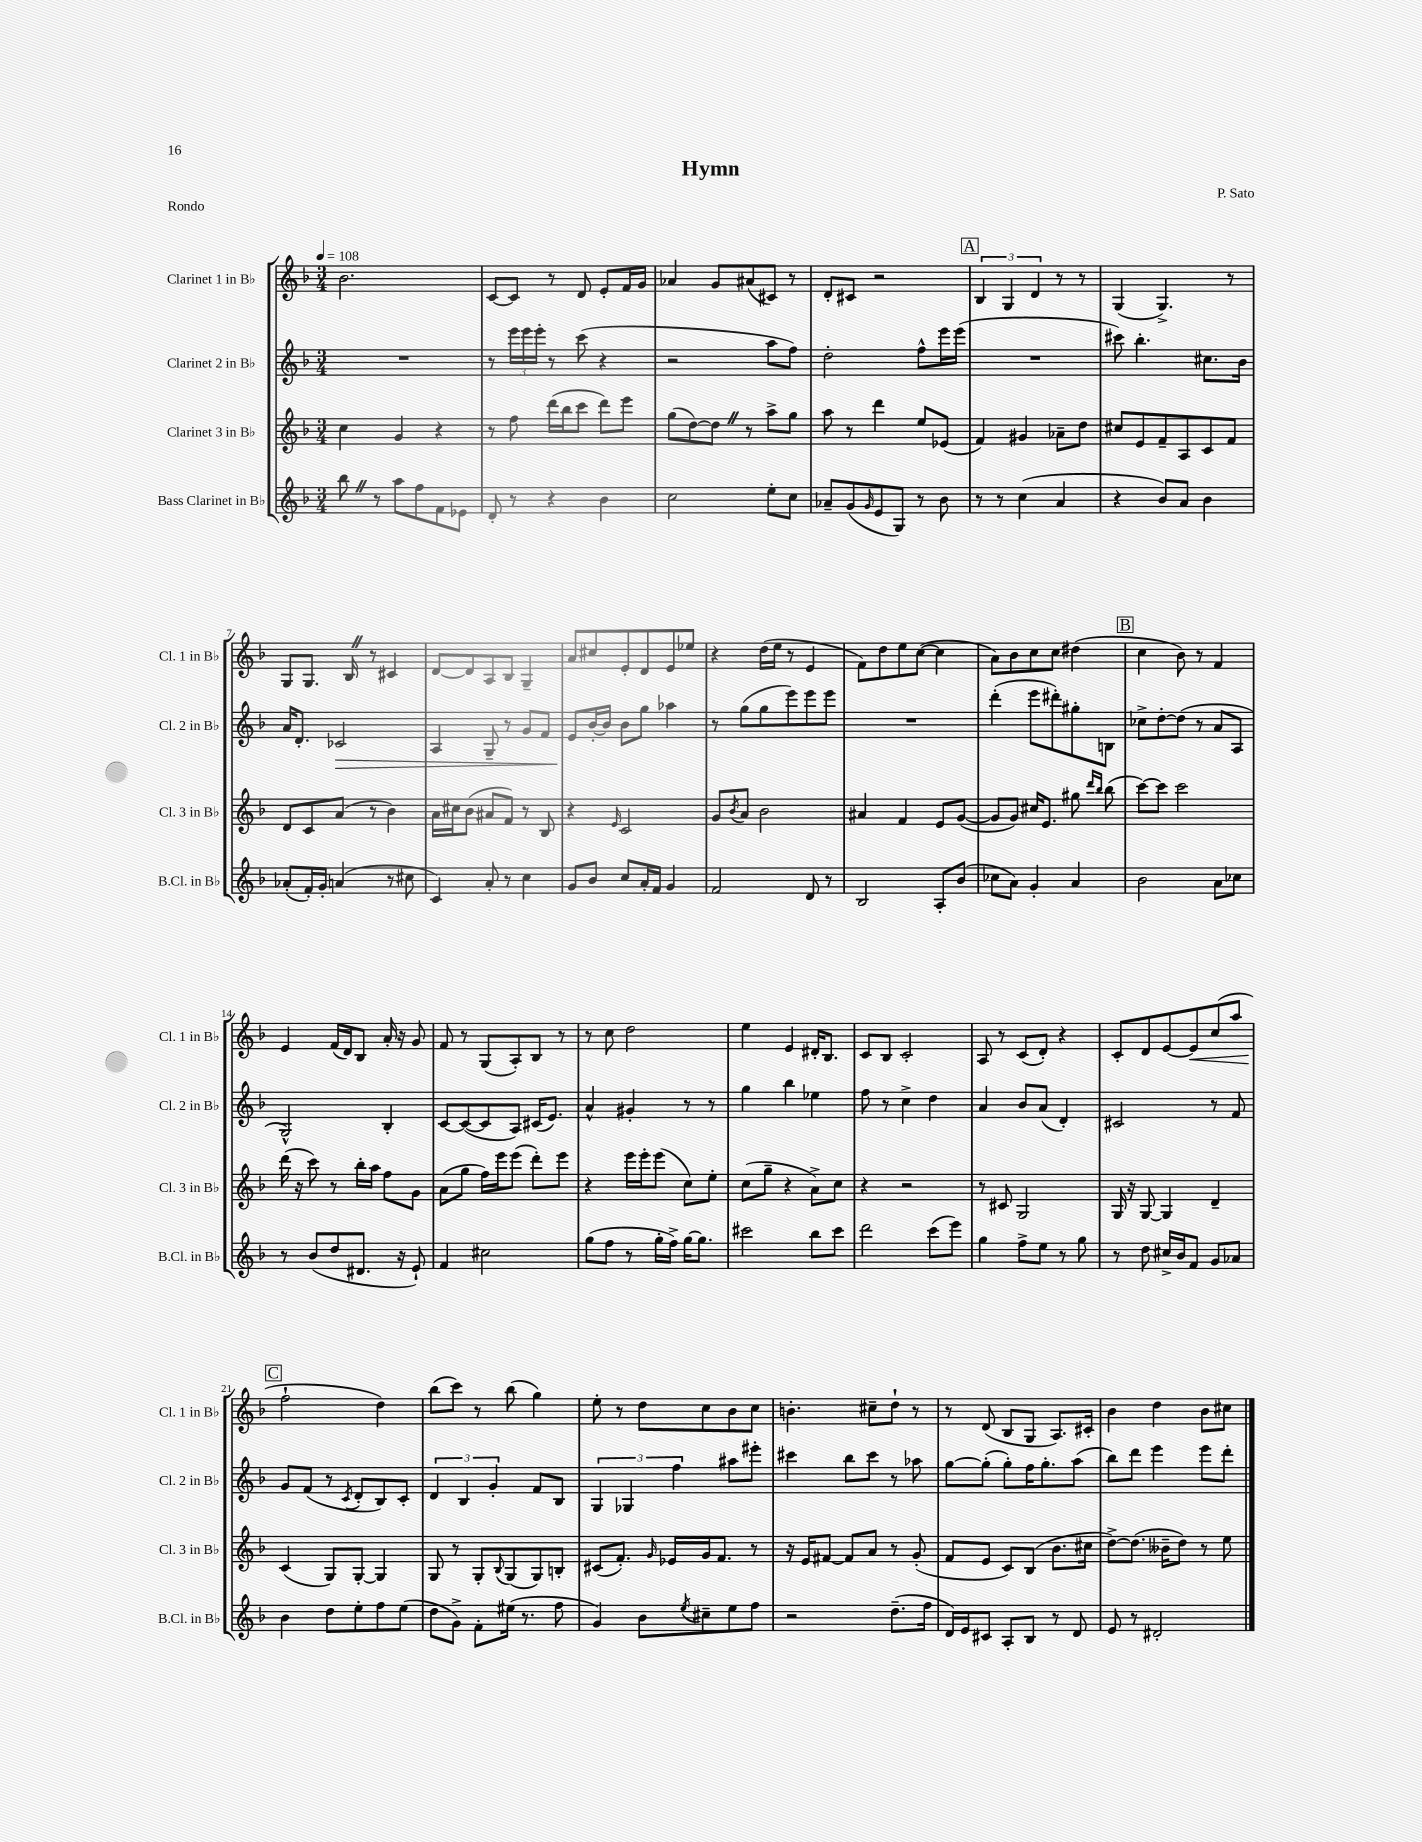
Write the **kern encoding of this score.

**kern	**kern	**kern	**dynam	**kern	**dynam
*part4	*part3	*part2	*part2	*part1	*part1
*staff4	*staff3	*staff2	*staff2	*staff1	*staff1
*I"Bass Clarinet in B♭	*I"Clarinet 3 in B♭	*I"Clarinet 2 in B♭	*	*I"Clarinet 1 in B♭	*
*I'B.Cl. in B♭	*I'Cl. 3 in B♭	*I'Cl. 2 in B♭	*	*I'Cl. 1 in B♭	*
*clefG2	*clefG2	*clefG2	*	*clefG2	*
*k[b-]	*k[b-]	*k[b-]	*	*k[b-]	*
*M3/4	*M3/4	*M3/4	*	*M3/4	*
*MM108	*MM108	*MM108	*	*MM108	*
=1	=1	=1	=1	=1	=1
8bb-Z\	4cc\	2.r	.	2.b-\	.
8r	.	.	.	.	.
8aa\L	4g/	.	.	.	.
8ff\	.	.	.	.	.
8f\	4r	.	.	.	.
8e-X\J	.	.	.	.	.
=2	=2	=2	=2	=2	=2
8d'/	8r	8r	.	[8c/L	.
8r	8ff\	24eee\LL	.	8c/J]	.
.	.	24eee\	.	.	.
.	.	24eee'\JJ	.	.	.
4r	(16ddd\LL	8r	.	8r	.
.	16bb-\J	.	.	.	.
.	8ccc\J	(8ccc\	.	8d/	.
4b-\	8ddd\L)	4r	.	8e'/L	.
.	8eee\J	.	.	16f/L	.
.	.	.	.	16g/JJ	.
=3	=3	=3	=3	=3	=3
2cc\	(8gg\L	2r	.	4a-X/	.
.	[8dd\)	.	.	.	.
.	8ddZ\J]	.	.	8g/L	.
.	8r	.	.	(8a#X/	.
8ee'\L	8aa^\L	8aa\L	.	8c#X/J)	.
8cc\J	8gg\J	8ff\J)	.	8r	.
=4	=4	=4	=4	=4	=4
8a-X~/L	8aa\	2dd'\	.	8d'/L	.
(8g/	8r	.	.	8c#X/J	.
16qqg/	.	.	.	.	.
8e/	4ddd\	.	.	2r	.
8G/J)	.	.	.	.	.
8r	8ee/L	8ff^^\L	.	.	.
8b-\	(8e-X/J	16eee\L	.	.	.
.	.	(16eee\JJ	.	.	.
!!LO:REH:place=s1:t=A
=5	=5	=5	=5	=5	=5
8r	4f/)	2.r	.	6B-/	.
8r	.	.	.	.	.
.	.	.	.	6G/	.
(4cc\	4g#X/	.	.	.	.
.	.	.	.	6d/	.
4a/	8a-X~\L	.	.	8r	.
.	8dd\J	.	.	8r	.
=6	=6	=6	=6	=6	=6
4r	8cc#X/L	8ccc#X\)	.	(4G/	.
.	8e/	4.bb-'\	.	.	.
8b-/L)	8f~/	.	.	4.G^/)	.
8a/J	8A/	.	.	.	.
4b-\	8c/	8.cc#X\L	.	.	.
.	8f/J	.	.	8r	.
.	.	16b-\Jk	.	.	.
!!LO:LB:g=z
=7	=7	=7	=7	=7	=7
(8a-X'/L	8d/L	16a/KL	.	8G/L	.
.	.	8.d'/J	.	.	.
16f'/L)	8c/	.	.	8.G/J	.
16g'/JJ	.	.	.	.	.
!	!	!	!LO:HP:b	!	!
(4an/	(8a/J	2c-X/	>	.	.
.	.	.	.	16B-Z/	.
.	8r	.	.	8r	.
8r	4b-\)	.	.	4c#X/	.
8cc#X\	.	.	.	.	.
=8	=8	=8	=8	=8	=8
4c/)	16a\LL	4A/	.	[8d/L	.
.	16cc#X\J	.	.	.	.
.	(8b-\J	.	.	8d/]	.
8a'/	8a#X/L	8G~/	.	8A/	.
8r	8f/J)	8r	.	8B-/J	.
4cc\	8r	8g/L	.	4G~/	.
.	8B-/	8f/J	.	.	.
=9	=9	=9	=9	=9	=9
8g/L	4r	8e/L	.	8a/L	.
8b-/J	.	[16b-'/L	]	8cc#X/	.
.	.	16b-/JJ]	.	.	.
.	16qqe/	.	.	.	.
8cc/L	2c/	8b-\L	.	8e'/	.
16a'/L	.	8gg\J	.	8d/	.
16f/JJ	.	.	.	.	.
4g/	.	4aa-X\	.	8e/	.
.	.	.	.	8ee-X/J	.
=10	=10	=10	=10	=10	=10
2f/	8g/L	8r	.	4r	.
.	8qb-/	.	.	.	.
.	8a/J	(8gg\L	.	.	.
.	2b-\	8gg\	.	(16dd\LL	.
.	.	.	.	16ee\JJ	.
.	.	8eee\)	.	8r	.
8d/	.	8eee\	.	4e/	.
8r	.	8eee\J	.	.	.
=11	=11	=11	=11	=11	=11
2B-/	4a#X/	2.r	.	8f\L)	.
.	.	.	.	8dd\	.
.	4f/	.	.	8ee\	.
.	.	.	.	([8cc\J	.
8A'/L	8e/L	.	.	4cc\]	.
(8b-/J	([8g/J	.	.	.	.
=12	=12	=12	=12	=12	=12
8cc-X\L	8g/L]	(4ddd'\	.	8a\L)	.
8a\J)	8g/J)	.	.	8b-\	.
4g'/	16cc#X/KL	8eee\L	.	8cc\	.
.	8.e/J	.	.	.	.
.	.	8ddd#X'\)	.	8cc\J	.
4a/	8gg#X\	8gg#X'\	.	(4dd#X\	.
.	16qqddd/LL	.	.	.	.
.	16qqbb-/JJ	.	.	.	.
.	(8bb-\	8Bn\J	.	.	.
!!LO:REH:place=s1:t=B
=13	=13	=13	=13	=13	=13
2b-\	[8ccc\L)	8cc-X^\L	.	4cc\	.
.	8ccc\J]	[8dd'\	.	.	.
.	2ccc\	(8dd\J]	.	8b-\)	.
.	.	8r	.	8r	.
8a\L	.	8a/L	.	4f/	.
8cc-X\J	.	8A/J	.	.	.
!!LO:LB:g=z
=14	=14	=14	=14	=14	=14
8r	(16ddd\	2G^^/)	.	4e/	.
.	16r	.	.	.	.
(8b-/L	8ccc\)	.	.	.	.
8dd/	8r	.	.	(16f/LL	.
.	.	.	.	16d/J)	.
8.d#X/J	16bb-'\LL	.	.	8B-/J	.
.	16aa\JJ	.	.	.	.
.	8ff\L	4B-'/	.	16a'/	.
16r	.	.	.	16r	.
8e`/)	8g\J	.	.	8g/	.
=15	=15	=15	=15	=15	=15
4f/	(8a\L	[8c/L	.	8f/	.
.	8gg\J	(8c/_	.	8r	.
2cc#X\	16ff\LL)	8c/]	.	(8G/L	.
.	16eee\J	.	.	.	.
.	(8eee\J	8A/J)	.	8A'/)	.
.	8ddd'\L)	(16c#X/KL	.	8B-/J	.
.	.	8.e/J)	.	.	.
.	8eee\J	.	.	8r	.
=16	=16	=16	=16	=16	=16
(8gg\L	4r	4a^^/	.	8r	.
8ff\J	.	.	.	8cc\	.
8r	16eee\LL	4g#X'/	.	2dd\	.
.	16eee'\J	.	.	.	.
16gg'\LL	(8eee\J	.	.	.	.
16ff^\JJ)	.	.	.	.	.
[16gg\KL	8cc\L)	8r	.	.	.
8.gg\J]	.	.	.	.	.
.	8ee'\J	8r	.	.	.
=17	=17	=17	=17	=17	=17
2ccc#X\	(8cc\L	4gg\	.	4ee\	.
.	8gg~\J	.	.	.	.
.	4r	4bb-\	.	4e/	.
8bb-\L	8a^\L)	4ee-X\	.	16d#X'/KL	.
.	.	.	.	8.B-/J	.
8ccc#\J	8cc\J	.	.	.	.
=18	=18	=18	=18	=18	=18
2ddd\	4r	8ff\	.	8c/L	.
.	.	8r	.	8B-/J	.
.	2r	4cc^\	.	2c'/	.
(8ccc\L	.	4dd\	.	.	.
8eee\J)	.	.	.	.	.
=19	=19	=19	=19	=19	=19
4gg\	8r	4a/	.	8A/	.
.	8c#X/	.	.	8r	.
8ff^\L	2G/	8b-/L	.	(8c/L	.
8ee\J	.	(8a/J	.	8d'/J)	.
8r	.	4d'/)	.	4r	.
8gg\	.	.	.	.	.
=20	=20	=20	=20	=20	=20
8r	16G/	2c#X/	.	8c'/L	.
.	16r	.	.	.	.
8dd\	[8G/	.	.	8d/	.
16cc#X^/LL	4G/]	.	.	[8e/	.
16b-/J	.	.	.	.	.
!	!	!	!	!	!LO:HP:b
8f/J	.	.	.	8e/]	<
8g/L	4d~/	8r	.	(8cc/	.
8a-X/J	.	8f/	.	8aa/J	.
!!LO:LB:g=z
!!LO:REH:place=s1:t=C
=21	=21	=21	=21	=21	=21
4b-\	(4c/	8g/L	.	2ff`\	.
.	.	(8f/J	.	.	.
8dd\L	8G/L)	8r	.	.	.
.	.	8qc/	.	.	.
8ee'\	[8G'/J	8d'/L	.	.	.
8ff\	4G/]	8B-/)	.	4dd\)	[
(8ee\J	.	8c'/J	.	.	.
=22	=22	=22	=22	=22	=22
8dd\L	8G/	6d/	.	(8bb-\L	.
8g^\J)	8r	.	.	8ccc\J)	.
.	.	6B-/	.	.	.
8f'\L	8G'/L	.	.	8r	.
.	.	6g'/	.	.	.
.	8qqB-/	.	.	.	.
(16ee#X\Jk	(8G/	.	.	(8bb-\	.
8.r	.	.	.	.	.
.	8G/)	8f/L	.	4gg\)	.
8ff\	8Bn'/J	8B-/J	.	.	.
=23	=23	=23	=23	=23	=23
4g/)	(8c#X/L	6G/	.	8ee'\	.
.	8.f'/J)	.	.	8r	.
.	.	6G-X/	.	.	.
8b-\L	.	.	.	8dd\L	.
.	16qqg/	.	.	.	.
.	16e-X/LL	.	.	.	.
.	.	6ff\	.	.	.
8qee/	.	.	.	.	.
8cc#X~\	16g/J	.	.	8cc\	.
.	8.f/J	.	.	.	.
8ee\	.	8aa#X\L	.	8b-\	.
8ff\J	8r	8eee#X'\J	.	8cc\J	.
=24	=24	=24	=24	=24	=24
2r	16r	4ccc#X\	.	4.bn'\	.
.	16e/KL	.	.	.	.
.	[8f#X/J	.	.	.	.
.	8f#/L]	8bb-\L	.	.	.
.	8a/J	8ccc#\J	.	8cc#X~\L	.
(8.dd~\L	8r	8r	.	8dd`\J	.
.	(8g'/	8aa-X\	.	8r	.
16ff\Jk	.	.	.	.	.
=25	=25	=25	=25	=25	=25
16d/LL)	8f/L	[8gg\L	.	8r	.
16e/J	.	.	.	.	.
8c#X/J	8e/J	(8gg'\J]	.	(8d/	.
8A'/L	8c/L)	8gg'\L)	.	8B-/L	.
8B-/J	(8B-/J	16ff\K	.	8G/J	.
.	.	8.gg'\	.	.	.
8r	8.b-\L	.	.	8.A/L)	.
8d/	.	(8aa\J	.	.	.
.	16cc#X\Jk	.	.	16c#X'/Jk	.
=26	=26	=26	=26	=26	=26
8e/	[8dd^\L)	8bb-\L)	.	4b-\	.
8r	(8.dd\J]	8ddd\J	.	.	.
2d#X'/	.	4eee\	.	4dd\	.
.	16b--X~\KL	.	.	.	.
.	8dd\J)	.	.	.	.
.	8r	8eee\L	.	8b-\L	.
.	8ee\	8ddd'\J	.	8cc#X\J	.
==	==	==	==	==	==
*-	*-	*-	*-	*-	*-
